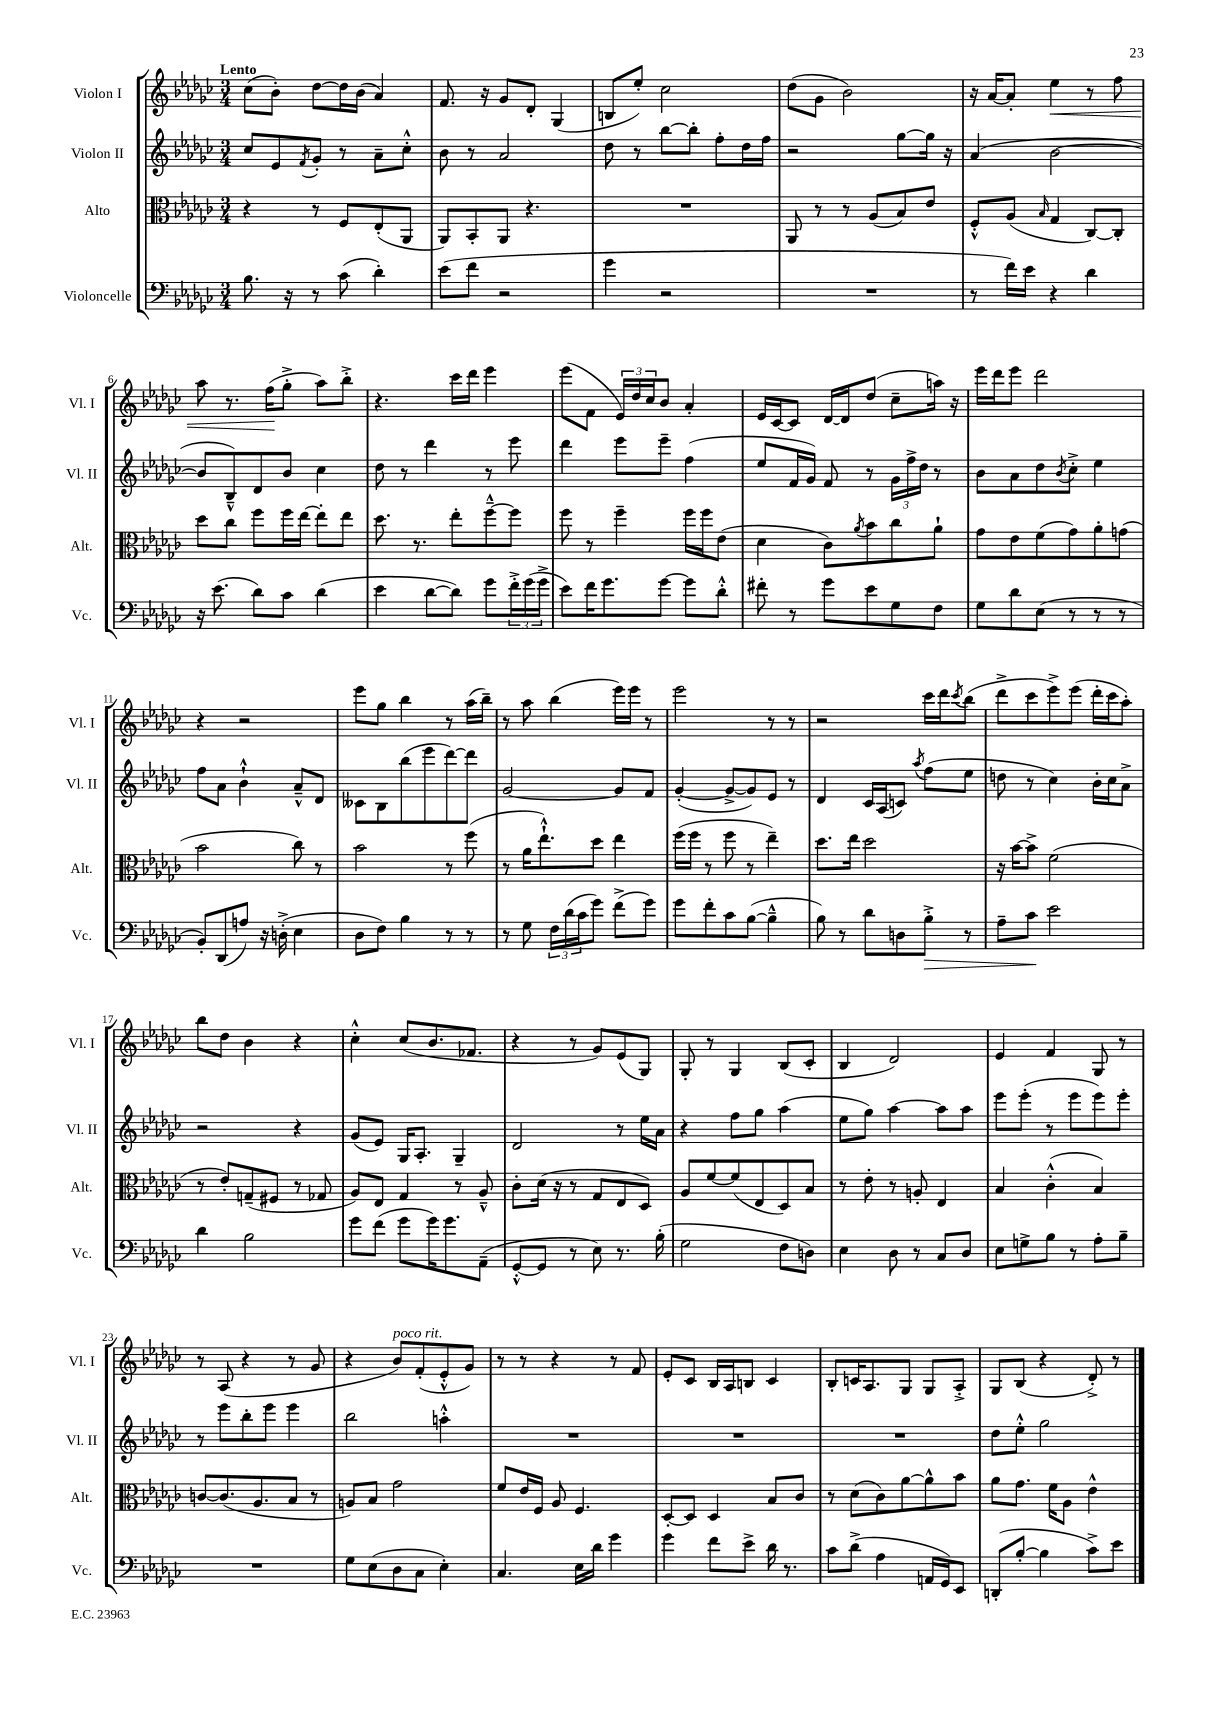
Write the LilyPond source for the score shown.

<<
\new StaffGroup <<
\new Staff = "s0" \with { instrumentName = "Violon I" shortInstrumentName = "Vl. I" } {
    \clef treble \key ges \major \numericTimeSignature \time 3/4 \tempo "Lento"
    ces''8( bes'8-.) des''8~ des''16 bes'16( aes'4) |
    f'8. r16 ges'8 des'8-. ges4( |
    b8 ees''8-.) ces''2 |
    des''8( ges'8 bes'2) |
    r16 aes'16~ aes'8-. ees''4\< r8 f''8 |
    aes''8 r8. f''16\!( ges''8-.-> aes''8) bes''8-.-> |
    r4. ces'''16 des'''16 ees'''4 |
    ees'''8( f'8 \tuplet 3/2 { ees'16) des''16 ces''16 } bes'8 aes'4-. |
    ees'16 ces'16~ ces'8 des'16~ des'16 des''8( ces''8-- a''16) r16 |
    ees'''16 des'''16 ees'''8 des'''2 |
    r4 r2 |
    ees'''8 ges''8 bes''4 r8 aes''16( bes''16--) |
    r8 aes''8 bes''4( ees'''16) ees'''16 r8 |
    ees'''2 r8 r8 |
    r2 ces'''16 des'''16 \acciaccatura { ces'''8 } bes''8( |
    des'''8-> ces'''8 ees'''8->) ees'''8( des'''16-. ces'''16 aes''8-.) |
    bes''8 des''8 bes'4 r4 |
    ces''4-.-^ ces''8( bes'8. fes'8. |
    r4 r8 ges'8) ees'8( ges8) |
    ges8-. r8 ges4 bes8( ces'8-. |
    bes4 des'2) |
    ees'4 f'4 ges8 r8 |
    r8 aes8( r4 r8 ges'8 |
    r4 bes'8^\markup { \italic "poco rit." }) f'8-.( ees'8-.-^ ges'8) |
    r8 r8 r4 r8 f'8 |
    ees'8-. ces'8 bes16 aes16 b8 ces'4 |
    bes8-. c'16 aes8. ges8 ges8 aes8-.-> |
    ges8 bes8( r4 des'8-.->) r8 \bar "|." |
}
\new Staff = "s1" \with { instrumentName = "Violon II" shortInstrumentName = "Vl. II" } {
    \clef treble \key ges \major \numericTimeSignature \time 3/4
    ces''8 ees'8 \acciaccatura { f'8 } ges'8-. r8 aes'8-- ces''8-.-^ |
    bes'8 r8 aes'2 |
    des''8 r8 bes''8~ bes''8-. f''8-. des''16 f''16 |
    r2 ges''8~ ges''16 r16 |
    aes'4( bes'2~ |
    bes'8 bes8---^) des'8 bes'8 ces''4 |
    des''8 r8 des'''4 r8 ees'''8 |
    des'''4 ees'''8 ees'''8-- f''4( |
    ees''8 f'16 ges'16) f'8 r8 \tuplet 3/2 { ges'16 f''16-> des''16 } r8 |
    bes'8 aes'8 des''8 \acciaccatura { bes'8 } ces''8-.-> ees''4 |
    f''8 aes'8 bes'4-!-^ aes'8---^ des'8 |
    ceses'8 bes8 bes''8( ees'''8 des'''8~) des'''8 |
    ges'2~ ges'8 f'8 |
    ges'4~-.( ges'8~-> ges'8) ees'8 r8 |
    des'4 ces'16 aes16( c'8) \acciaccatura { aes''8 } f''8( ees''8 |
    d''8 r8 ces''4) bes'16-. ces''16 aes'8-> |
    r2 r4 |
    ges'8( ees'8) ges16 aes8.-. ges4-- |
    des'2 r8 ees''16 aes'16 |
    r4 f''8 ges''8 aes''4( |
    ees''8 ges''8) aes''4~ aes''8 aes''8 |
    ees'''8 ees'''8-.( r8 ees'''8 ees'''8) ees'''8-. |
    r8 ees'''8 bes''8-. ees'''8 ees'''4 |
    bes''2 a''4-.-^ |
    R2. |
    R2. |
    R2. |
    des''8 ees''8-.-^ ges''2 \bar "|." |
}
\new Staff = "s2" \with { instrumentName = "Alto" shortInstrumentName = "Alt." } {
    \clef alto \key ges \major \numericTimeSignature \time 3/4
    r4 r8 f8 ees8-.( aes,8 |
    aes,8) bes,8-. aes,8 r4. |
    R2. |
    aes,8 r8 r8 aes8( bes8) ees'8 |
    f8-.-^ aes8( \grace { bes16 } ges4 ces8~) ces8-. |
    des''8 ces''8 f''8 f''16 ees''16~ ees''8-. ees''8 |
    des''8. r8. ees''8-. f''8~---^ f''8 |
    f''8 r8 f''4-- f''16 f''16 ees'8( |
    des'4 ces'8) \acciaccatura { aes'8 } bes'8 ces''8 aes'8-! |
    ges'8 ees'8 f'8( ges'8) aes'8-. g'8( |
    bes'2 ces''8) r8 |
    bes'2 r8 f''8( |
    r8 aes'16 ees''8.-!-^) des''8 ees''4 |
    f''16( f''16 r8 f''8 r8 ees''4--) |
    des''8. ees''16 des''2 |
    r16 bes'16~ bes'8-> f'2( |
    r8 ees'8-.) g8--( fis8 r8 ges8 |
    aes8) ees8 ges4 r8 aes8---^ |
    ces'8-. des'16( r16 r8 ges8 ees8 des8) |
    aes8 f'8~ f'8( ees8 des8) bes8 |
    r8 ees'8-. r8 a8-. ees4 |
    bes4 ces'4-.-^( bes4) |
    c'8~ c'8.( aes8. bes8 r8 |
    a8) bes8 ges'2 |
    f'8 ees'16 f16 aes8 f4. |
    des8~-. des8 des4 bes8 ces'8 |
    r8 des'8( ces'8) aes'8~ aes'8-^ bes'8 |
    aes'8 ges'8. f'16 aes8 ees'4-^ \bar "|." |
}
\new Staff = "s3" \with { instrumentName = "Violoncelle" shortInstrumentName = "Vc." } {
    \clef bass \key ges \major \numericTimeSignature \time 3/4
    bes8. r16 r8 ces'8( des'4-.) |
    ees'8( f'8 r2 |
    ges'4 r2 |
    R2. |
    r8 f'16) ees'16 r4 des'4 |
    r16 ees'8.( des'8) ces'8 des'4( |
    ees'4 des'8~ des'8) ges'8 \tuplet 3/2 { f'16-.-> ges'16( ges'16-> } |
    ees'8) f'16 ges'8. ges'8~ ges'8 des'8-.-^ |
    fis'8-. r8 ges'8 ees'8 ges8 f8 |
    ges8 des'8 ees8( r8 r8 r8 |
    bes,8-.) des,8( a8) r16 d16-.->( ees4 |
    des8 f8) bes4 r8 r8 |
    r8 ges8 \tuplet 3/2 { f16 des'16( ces'16 } ges'8) f'8->( ges'8) |
    ges'8 f'8-. ces'8 bes8~( bes4---^ |
    bes8) r8 des'8 d8 bes8-.->\> r8 |
    aes8-- ces'8\! ees'2 |
    des'4 bes2 |
    ges'8 f'8( ges'8 ges'16) ges'8. aes,8--( |
    ges,8~-.-^ ges,8 r8 ees8) r8. bes16-.( |
    ges2 f8 d8) |
    ees4 des8 r8 ces8 des8 |
    ees8 g8-> bes8 r8 aes8-. bes8-- |
    R2. |
    ges8 ees8( des8 ces8 ees4-.) |
    ces4. ees16 des'16 ges'4 |
    ges'4 f'8 ees'8-> des'16 r8. |
    ces'8 des'8->( aes4 a,16 ges,16) ees,8 |
    d,8-.( bes8~-. bes4 ces'8->) ees'8 \bar "|." |
}
>>
>>
